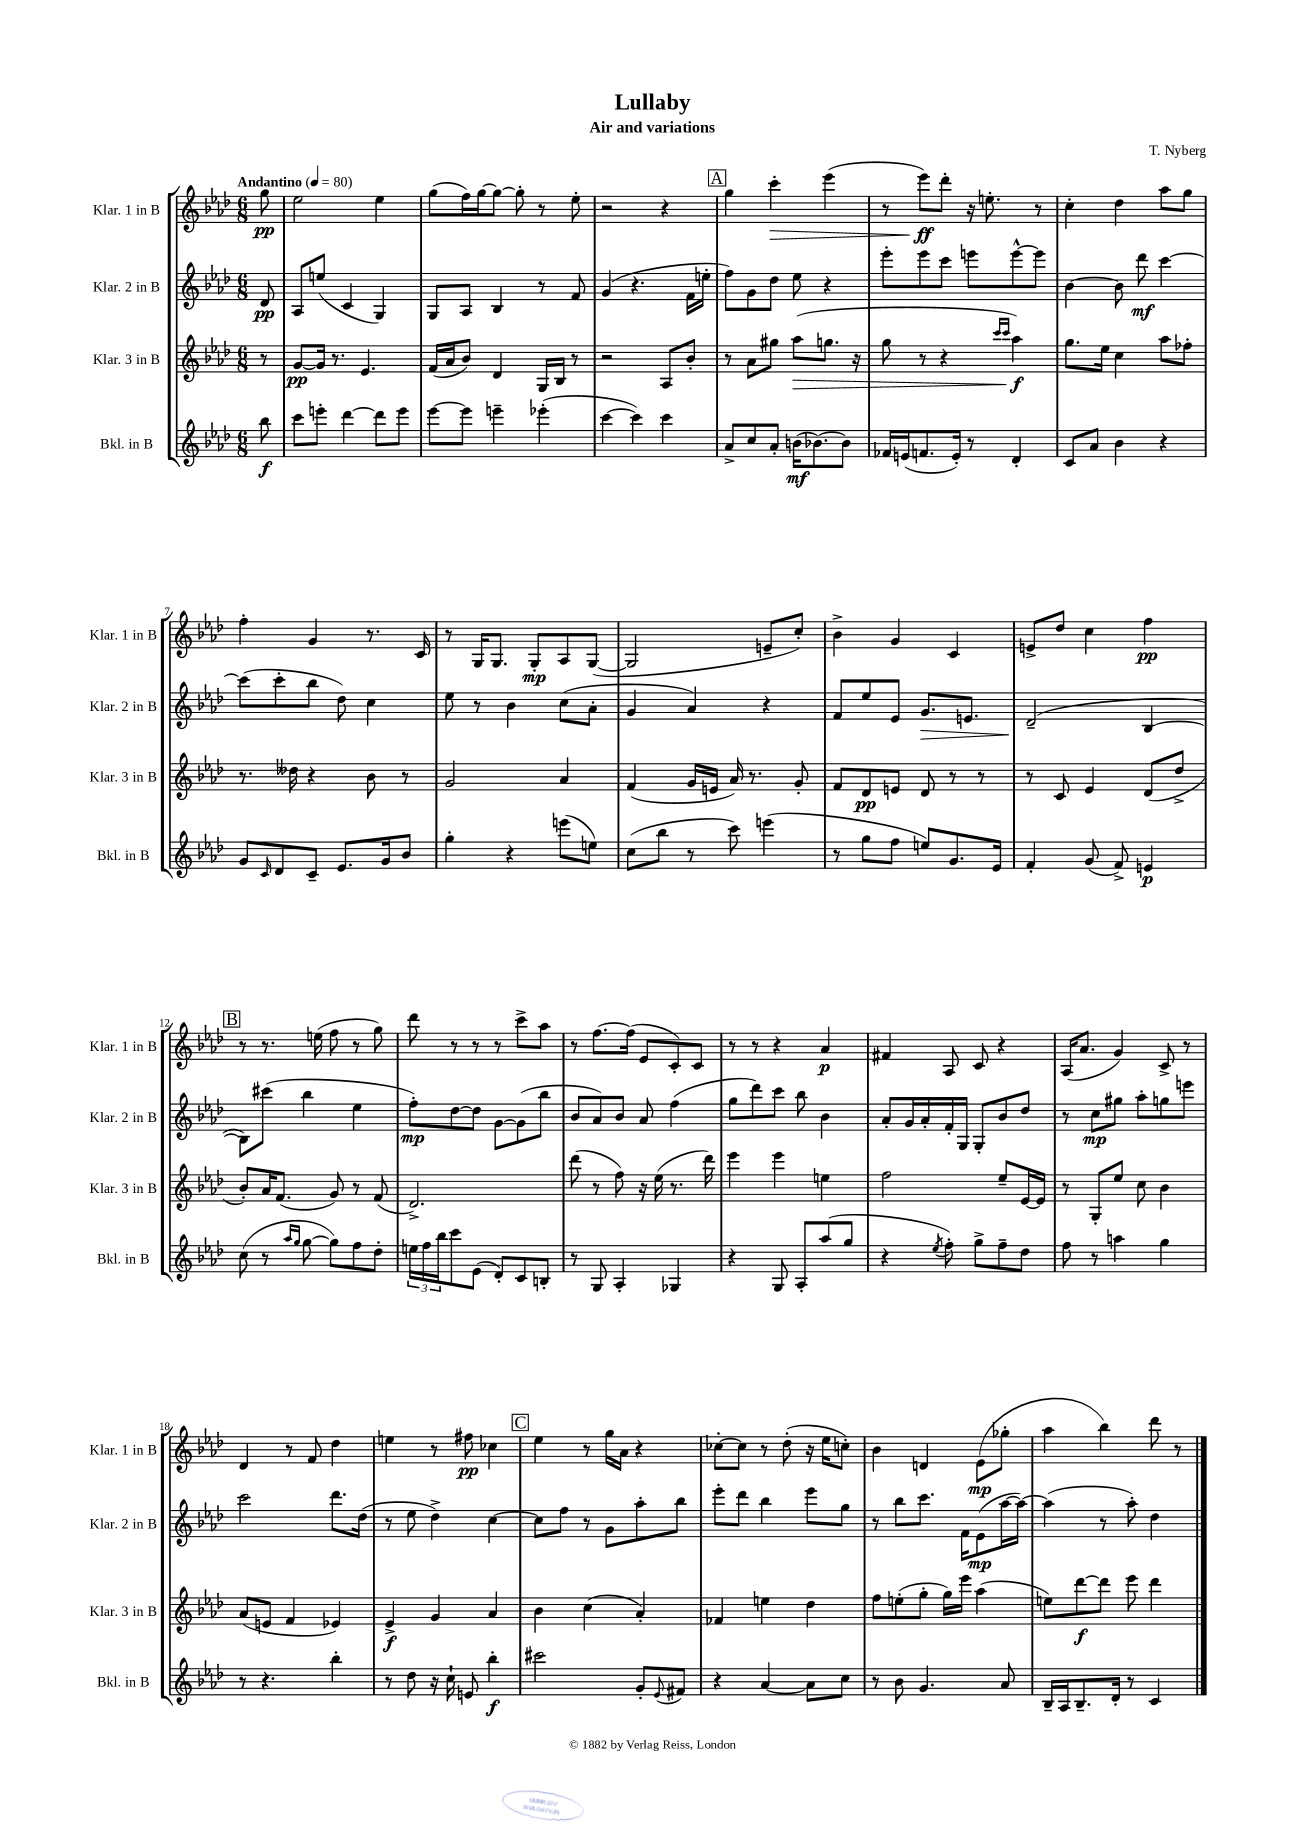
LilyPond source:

\header { title = "Lullaby" composer = "T. Nyberg" subtitle = "Air and variations" }
<<
\new StaffGroup <<
\new Staff = "s0" \with { instrumentName = "Klar. 1 in B" shortInstrumentName = "Klar. 1 in B" } {
    \clef treble \key aes \major \numericTimeSignature \time 6/8 \partial 8 \tempo "Andantino" 4 = 80
    g''8\pp |
    ees''2 ees''4 |
    g''8( f''16) g''16~ g''8~ g''8-. r8 ees''8-. |
    r2 r4 |
    \mark \markup { \box "A" } g''4 c'''4-.\> ees'''4( |
    r8 ees'''8\ff\!) des'''8-. r16 e''8.-. r8 |
    c''4-. des''4 aes''8 g''8 |
    f''4-. g'4 r8. c'16 |
    r8 g16 g8. g8-.\mp aes8 g8~( |
    g2 e'8-- c''8-.) |
    bes'4-> g'4 c'4 |
    e'8-> des''8 c''4 f''4\pp |
    \mark \markup { \box "B" } r8 r8. e''16( f''8 r8 g''8) |
    des'''8 r8 r8 r8 c'''8-> aes''8 |
    r8 f''8.~ f''16( ees'8 c'8-.) c'8 |
    r8 r8 r4 aes'4\p |
    fis'4 aes8 c'8 r4 |
    aes16( aes'8. g'4) c'8-> r8 |
    des'4 r8 f'8 des''4 |
    e''4 r8 fis''8\pp ces''4 |
    \mark \markup { \box "C" } ees''4 r8 g''16 aes'16 r4 |
    ces''8~-. ces''8 r8 des''8-.( r16 ees''16 c''8-.) |
    bes'4 d'4 ees'8\mp( ges''8-. |
    aes''4 bes''4) des'''8 r8 \bar "|." |
}
\new Staff = "s1" \with { instrumentName = "Klar. 2 in B" shortInstrumentName = "Klar. 2 in B" } {
    \clef treble \key aes \major \numericTimeSignature \time 6/8 \partial 8
    des'8\pp |
    aes8 e''8( c'4 g4) |
    g8 aes8 bes4 r8 f'8 |
    g'4( r4. f'16 e''16-. |
    \mark \markup { \box "A" } f''8) g'8 des''8 ees''8 r4 |
    ees'''8-. ees'''8 c'''8 e'''8 e'''8~-^ e'''8 |
    bes'4~ bes'8 des'''8\mf c'''4~ |
    c'''8( c'''8-. bes''8 des''8) c''4 |
    ees''8 r8 bes'4 c''8( aes'8-. |
    g'4 aes'4) r4 |
    f'8 ees''8 ees'8 g'8.\> e'8. |
    des'2--\!( bes4~ |
    \mark \markup { \box "B" } bes8) cis'''8( bes''4 ees''4 |
    f''8-.\mp) des''8~ des''8 g'8~ g'8( bes''8 |
    bes'8 aes'8) bes'8 aes'8 f''4( |
    g''8 des'''8) c'''8 bes''8 bes'4 |
    aes'8-. g'16 aes'16-. f'16-. g16 g8-. bes'8 des''8 |
    r8 c''8\mp gis''8 aes''8-. g''8 e'''8 |
    c'''2 des'''8. des''16( |
    r8 ees''8 des''4->) c''4~ |
    \mark \markup { \box "C" } c''8 f''8 r8 g'8 aes''8-. bes''8 |
    ees'''8-. des'''8 bes''4 ees'''8 g''8 |
    r8 bes''8 c'''8. f'16 ees'8\mp( aes''16~ aes''16~) |
    aes''4( r8 aes''8-.) des''4 \bar "|." |
}
\new Staff = "s2" \with { instrumentName = "Klar. 3 in B" shortInstrumentName = "Klar. 3 in B" } {
    \clef treble \key aes \major \numericTimeSignature \time 6/8 \partial 8
    r8 |
    g'8~\pp g'16 r8. ees'4. |
    f'16( aes'16 bes'8) des'4 g16 bes16 r8 |
    r2 aes8 bes'8-. |
    \mark \markup { \box "A" } r8 aes'8 gis''8 aes''8\>( g''8. r16 |
    g''8 r8 r4 \grace { c'''16 c'''16 } aes''4\f\!) |
    g''8. ees''16 c''4 aes''8 fes''8-. |
    r8. deses''16 r4 bes'8 r8 |
    g'2 aes'4 |
    f'4( g'16 e'16 aes'16) r8. g'8-. |
    f'8 des'8\pp e'8 des'8 r8 r8 |
    r8 c'8 ees'4 des'8( des''8-> |
    \mark \markup { \box "B" } bes'8-.) aes'16 f'8.( g'8) r8 f'8( |
    des'2.->) |
    des'''8( r8 f''8) r16 ees''16( r8. des'''16) |
    ees'''4 ees'''4 e''4 |
    f''2 ees''8-- ees'16~ ees'16 |
    r8 g8-. ees''8 c''8 bes'4 |
    aes'8( e'8 f'4 ees'4) |
    ees'4->\f g'4 aes'4 |
    \mark \markup { \box "C" } bes'4 c''4( aes'4-.) |
    fes'4 e''4 des''4 |
    f''8 e''8-.( g''8-. g''16) ees'''16 aes''4( |
    e''8) des'''8~\f des'''8 ees'''8 des'''4 \bar "|." |
}
\new Staff = "s3" \with { instrumentName = "Bkl. in B" shortInstrumentName = "Bkl. in B" } {
    \clef treble \key aes \major \numericTimeSignature \time 6/8 \partial 8
    bes''8\f |
    c'''8 e'''8-. des'''4~ des'''8 e'''8 |
    ees'''8~ ees'''8 e'''4-- ees'''4-.( |
    c'''4~ c'''4) c'''4 |
    \mark \markup { \box "A" } aes'8-> c''8 aes'8-. b'16\mf( bes'8.~) bes'8 |
    fes'16 e'16( f'8. e'16-.) r8 des'4-. |
    c'8 aes'8 bes'4 r4 |
    g'8 \grace { c'16 } des'8 c'8-- ees'8. g'16 bes'8 |
    g''4-. r4 e'''8( e''8) |
    c''8( bes''8 r8 c'''8) e'''4( |
    r8 g''8 f''8 e''8) g'8. ees'16 |
    f'4-. g'8( f'8->) e'4\p |
    \mark \markup { \box "B" } c''8( r8 \grace { aes''16 g''16 } g''8~ g''8) f''8 des''8-. |
    \tuplet 3/2 { e''16 f''16 bes''16 } c'''8 ees'8( des'8-.) c'8 b8-. |
    r8 g8 aes4-. ges4 |
    r4 g8 aes8-. aes''8( g''8 |
    r4 \acciaccatura { ees''8 } f''8-.) g''8-> f''8-- des''8 |
    f''8 r8 a''4 g''4 |
    r8 r4. bes''4-. |
    r8 des''8 r16 c''16-! e'8 bes''4-.\f |
    \mark \markup { \box "C" } cis'''2 g'8-. \appoggiatura { ees'8 } fis'8 |
    r4 aes'4~ aes'8 c''8 |
    r8 bes'8 g'4. aes'8 |
    bes16-- aes16 bes8.-- des'16-. r8 c'4 \bar "|." |
}
>>
>>
